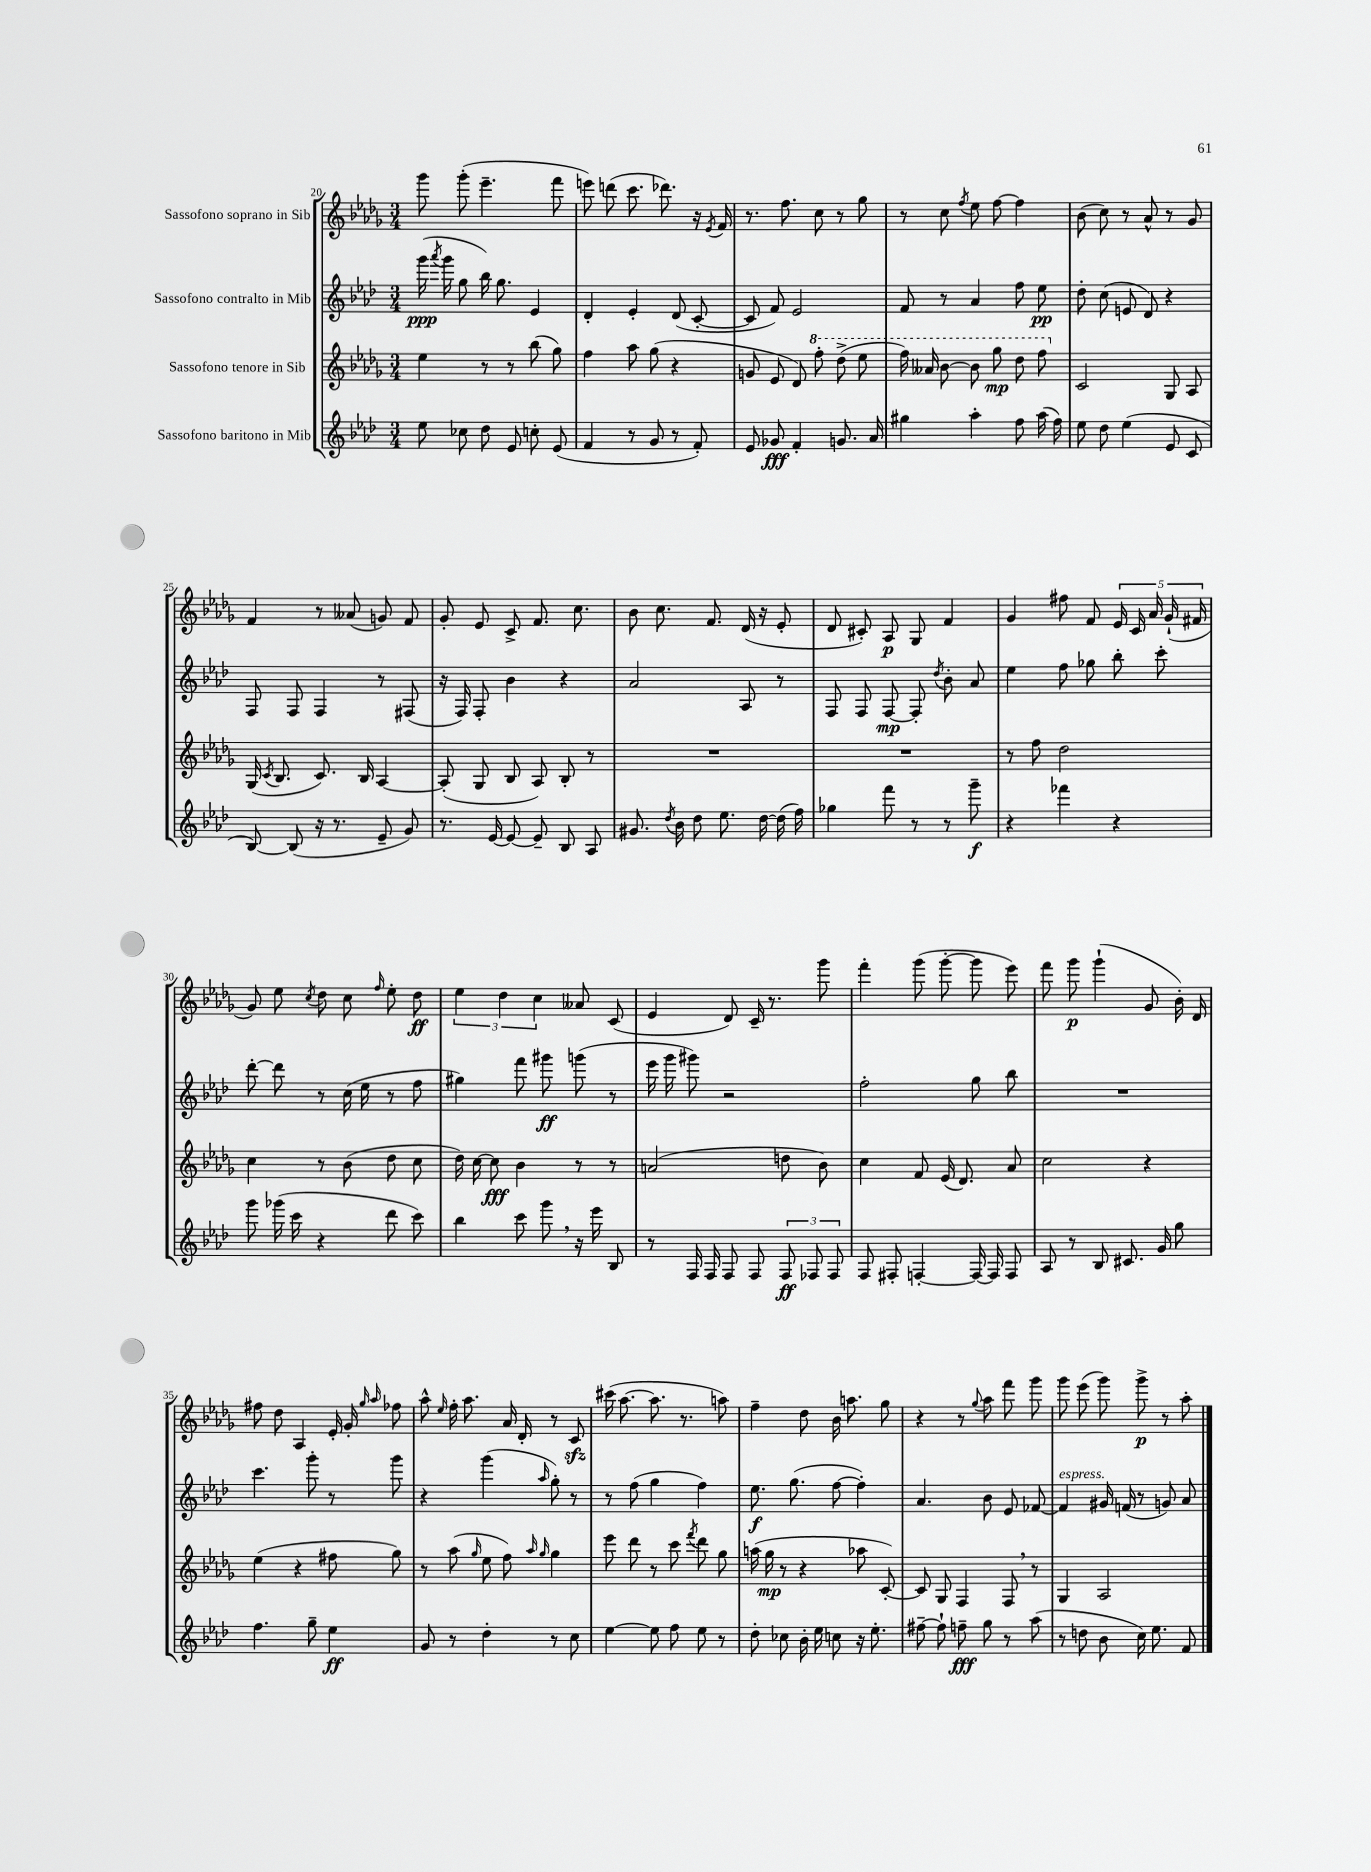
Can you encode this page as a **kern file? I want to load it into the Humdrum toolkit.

**kern	**kern	**kern	**kern
*staff4	*staff3	*staff2	*staff1
*clefG2	*clefG2	*clefG2	*clefG2
*k[b-e-a-d-]	*k[b-e-a-d-g-]	*k[b-e-a-d-]	*k[b-e-a-d-g-]
*M3/4	*M3/4	*M3/4	*M3/4
8ee-	4ee-	(16ggg	8ggg-
.	.	8qaaa-	.
.	.	16ggg	.
8cc-	.	8gg	(8ggg-'
8dd-	8r	16bb-)	4.eee-~
.	.	8.gg	.
8e-	8r	.	.
8cc'	(8bb-	4e-	.
(8e-	8gg-)	.	8fff
=	=	=	=
4f	4ff	4d-'	8eee)
.	.	.	(8ddd
8r	8aa-	4e-'	8.ccc
8g	(8gg-	.	.
.	.	.	8.ddd-)
8r	4r	(8d-	.
8f')	.	[8c'	16r
.	.	.	8qe-
.	.	.	16f
=	=	=	=
8e-	8g	8c]	8.r
8g-	8e-	8f)	.
.	.	.	8.ff
4f'	8d-)	2e-	.
.	8fff'	.	8cc
8.g	(8ddd-^	.	8r
.	8eee-	.	8gg-
16a-	.	.	.
=	=	=	=
4gg#	16fff)	8f	8r
.	16aa--	.	.
.	[8bb-	8r	8cc
.	.	.	8qff
4aa-'	8bb-]	4a-	8ee-
.	8ggg-	.	[8ff
8ff	8ddd-	8ff	4ff]
(16aa-	8fff	8ee-	.
16ff)	.	.	.
=	=	=	=
8ee-	2c	8dd-'	(8b-
8dd-	.	(8cc	8cc)
(4ee-	.	8e	8r
.	.	8d-)	8a-^^
8e-	8G-	4r	8r
8c	8A-	.	8g-
=	=	=	=
[8B-)	(16G-	8F	4f
.	8qc	.	.
.	8.B-	.	.
(8B-]	.	8F	.
16r	8.c)	4F	8r
8.r	.	.	.
.	.	.	(8a--
.	16B-	.	.
8e-~	[4A-	8r	8g)
8g)	.	(8F#	8f
=	=	=	=
8.r	(8A-']	16r	8g-'
.	.	16F)	.
.	8G-	8F'	8e-
[16e-	.	.	.
8e-_	8B-	4b-	8c^
8e-~]	8A-)	.	8.f
8B-	8B-'	4r	.
.	.	.	8.cc
8A-	8r	.	.
=	=	=	=
8.g#	2.r	2a-	8b-
.	.	.	8.cc
8qdd-	.	.	.
16b-	.	.	.
8dd-	.	.	.
.	.	.	8.f
8.ee-	.	.	.
.	.	8A-	(16d-
[16dd-	.	.	16r
(16dd-]	.	8r	8e-'
16ff)	.	.	.
=	=	=	=
4gg-	2.r	8F	8d-
.	.	8F	8c#')
8fff	.	[8F	8A-
8r	.	8F']	8G-
.	.	8qdd-	.
8r	.	8b-'	4f
8ggg~	.	8a-	.
=	=	=	=
4r	8r	4ee-	4g-
.	8ff	.	.
4fff-	2dd-	8ff	8ff#
.	.	8gg-	8f
4r	.	8bb-'	20e-
.	.	.	20c
.	.	.	20a-
.	.	8ccc'	.
.	.	.	(20g-`
.	.	.	20f#
=	=	=	=
8ggg	4cc	[8ddd-'	8g-)
(16ggg-	.	8ddd-]	8ee-
16ccc	.	.	.
.	.	.	8qcc
4r	8r	8r	8dd-
.	(8b-	(16cc	8cc
.	.	16ee-	.
.	.	.	16qqff
8ddd-	8dd-	8r	8ee-'
8ccc)	8cc	8ff	8dd-
=	=	=	=
4bb-	16dd-)	4gg#)	6ee-
.	[16cc	.	.
.	8cc]	.	.
.	.	.	6dd-
8ccc	4b-	8fff	.
.	.	.	6cc
8ggg	.	8ggg#	.
16r	8r	(8ggg	8a--
16eee-	.	.	.
8B-	8r	8r	(8c
=	=	=	=
8r	(2a	16eee-	4e-
.	.	16ggg	.
16F	.	8ggg#)	.
16F	.	.	.
8F	.	2r	8d-)
8F	.	.	16c~
.	.	.	8.r
12F	8dd	.	.
12F-	.	.	.
.	8b-)	.	8ggg-
12F-	.	.	.
=	=	=	=
8F	4cc	2ff'	4fff'
8F#'	.	.	.
[4F'	8f	.	(8ggg-
.	(16e-	.	[8ggg-'
.	8.d-)	.	.
16F_	.	8gg	8ggg-]
16F]	.	.	.
8F	8a-	8bb-	8eee-)
=	=	=	=
8A-	2cc	2.r	8fff
8r	.	.	8ggg-
8B-	.	.	(4ggg-`
8.c#	.	.	.
.	4r	.	8g-
16g	.	.	.
8gg	.	.	16b-')
.	.	.	16d-
=	=	=	=
4.ff	(4ee-	4.ccc	8ff#
.	.	.	8dd-
.	4r	.	4A-
8gg~	.	8ggg'	.
4ee-	8ff#	8r	16e-'
.	.	.	16g-'
.	.	.	16qqgg-
.	.	.	16qqaa-
.	8gg-)	8ggg	8ff-
=	=	=	=
8g	8r	4r	8aa-^^
.	.	.	16qqee-
8r	(8aa-	.	16ff'
.	.	.	8.aa-
.	16qqgg-	.	.
4dd-'	8ee-	(4ggg	.
.	8ff)	.	16a-
.	.	.	16d-'
.	16qqaa-	.	.
.	16qqgg-	16qqaa-	.
8r	4gg-	8gg')	8r
8cc	.	8r	8c
=	=	=	=
[4ee-	8eee-	8r	(16ccc#
.	.	.	[8.aa-
.	8ddd-	(8ff	.
8ee-]	8r	4gg	8.aa-]
8ff	8ccc	.	.
.	.	.	8.r
.	8qfff	.	.
8ee-	8ddd-	4ff)	.
8r	8gg-	.	8aa)
=	=	=	=
8dd-'	(16aa	8.ee-	4ff~
.	16gg-	.	.
8cc-	8r	.	.
.	.	(8.gg	.
16b-'	4r	.	8dd-
16ee-	.	.	.
8cc	.	[8ff	16b-
.	.	.	8.aa
16r	8aa-	4ff'])	.
8.ee-'	.	.	.
.	[8c')	.	8gg-
=	=	=	=
[8ff#~	8c]	4.a-	4r
8ff#`]	8G-	.	.
8ff~	4F	.	8r
.	.	.	8qqgg-
8gg	.	8b-	8aa-
8r	8F	8e-	8fff
(8aa-	8r	[8f-	8ggg-
=	=	=	=
8r	4G-	4f-]	8ggg-
8dd	.	.	(8eee-
8b-	2A-	16g#	8ggg-)
.	.	(16f	.
16cc)	.	8r	8ggg-^
8.ee-	.	.	.
.	.	8g)	8r
8f	.	8a-	8aa-'
==	==	==	==
*-	*-	*-	*-
